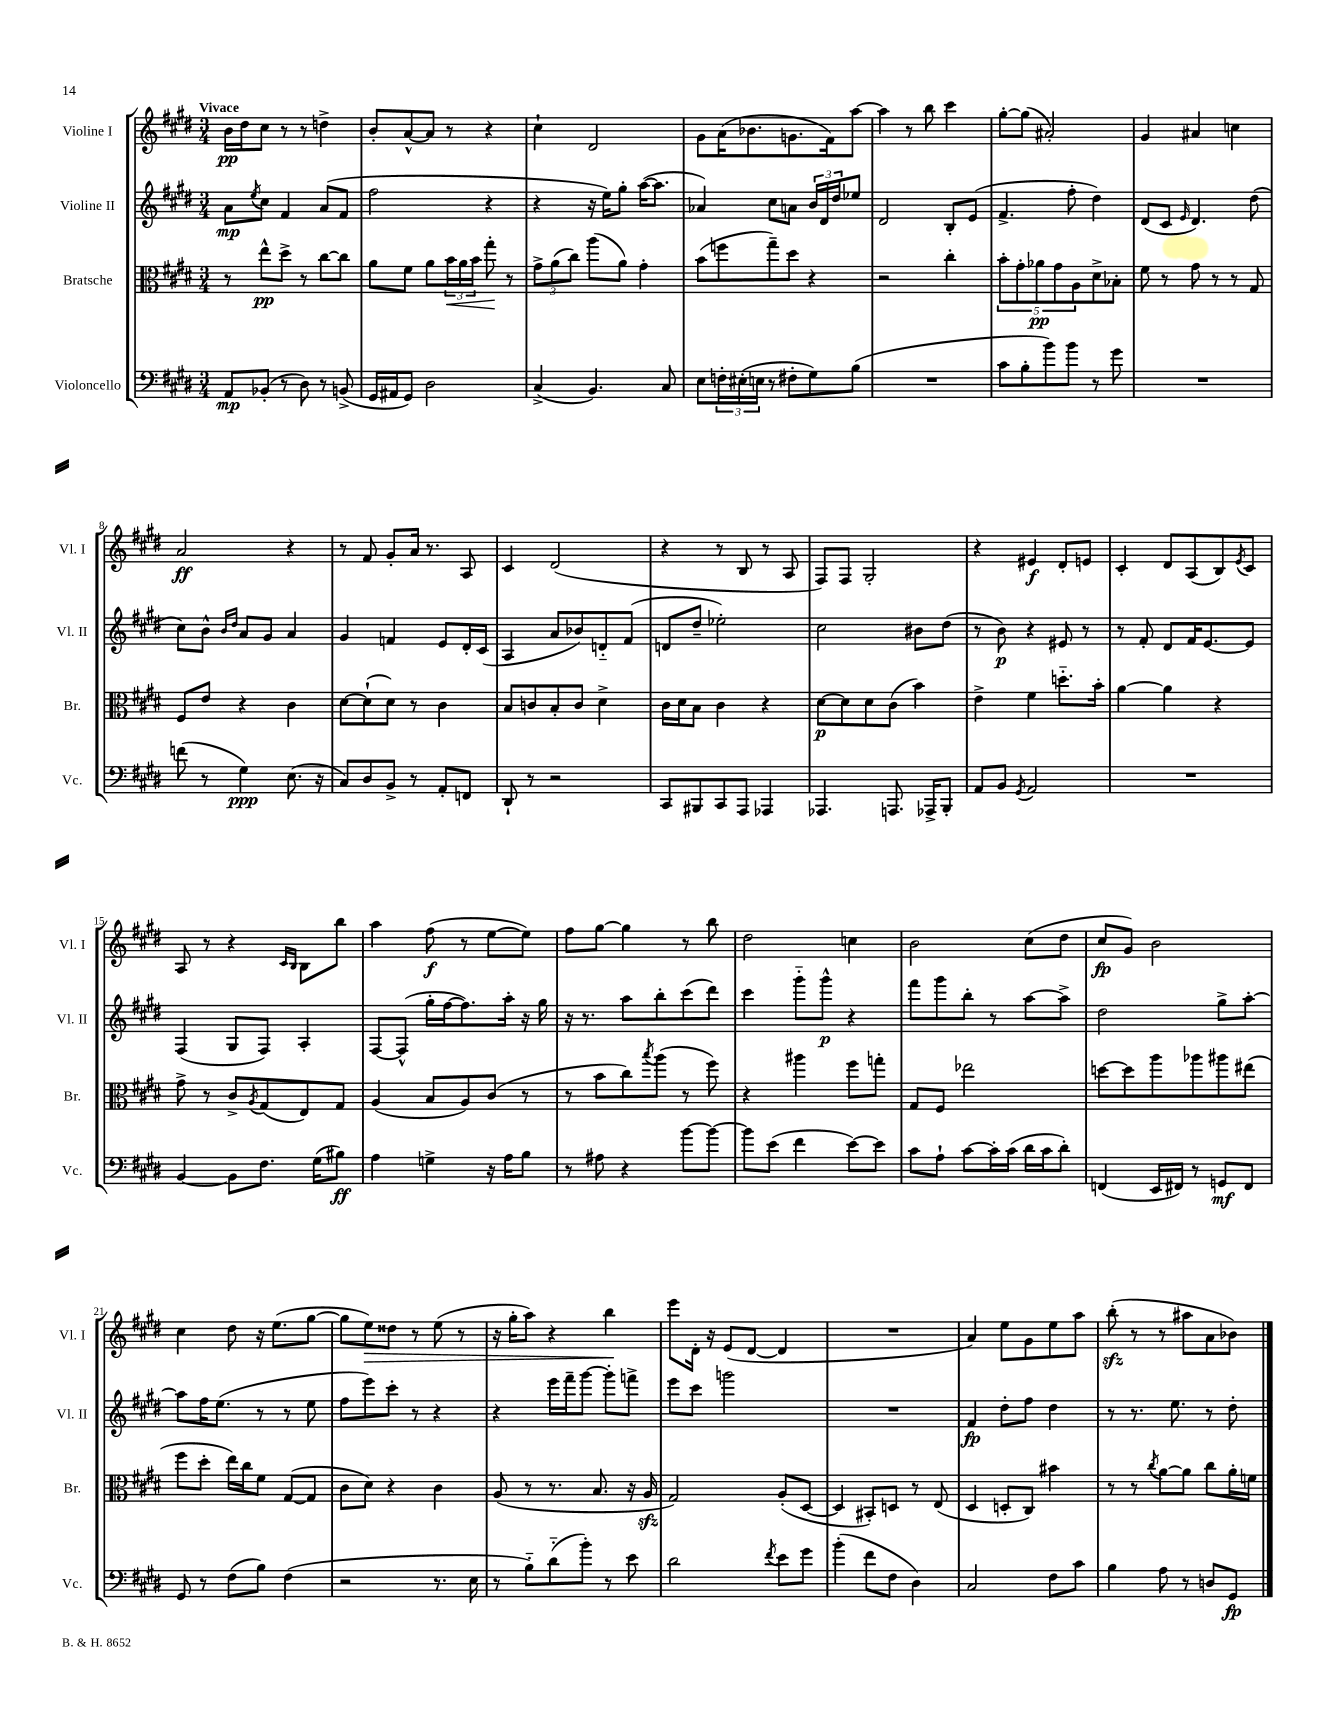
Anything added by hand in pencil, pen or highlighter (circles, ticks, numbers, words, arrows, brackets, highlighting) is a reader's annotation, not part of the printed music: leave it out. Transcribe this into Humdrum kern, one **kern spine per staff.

**kern	**dynam	**kern	**dynam	**kern	**dynam	**kern	**dynam
*part4	*part4	*part3	*part3	*part2	*part2	*part1	*part1
*staff4	*staff4	*staff3	*staff3	*staff2	*staff2	*staff1	*staff1
*I"Violoncello	*	*I"Bratsche	*	*I"Violine II	*	*I"Violine I	*
*I'Vc.	*	*I'Br.	*	*I'Vl. II	*	*I'Vl. I	*
*clefF4	*	*clefC3	*	*clefG2	*	*clefG2	*
*k[f#c#g#d#]	*	*k[f#c#g#d#]	*	*k[f#c#g#d#]	*	*k[f#c#g#d#]	*
*M3/4	*	*M3/4	*	*M3/4	*	*M3/4	*
=1	=1	=1	=1	=1	=1	=1	=1
!	!	!	!	!	!	!LO:TX:a:B:t=Vivace	!
8AA/L	mp	8r	.	8a\L	mp	16b\LL	pp
.	.	.	.	.	.	16dd#\J	.
.	.	.	.	8qee/	.	.	.
(8BB-X'/J	.	8ee^^\L	pp	8cc#\J	.	8cc#\J	.
8r	.	8dd#^\J	.	4f#/	.	8r	.
8D#\)	.	8r	.	.	.	8r	.
8r	.	[8cc#\L	.	(8a/L	.	4ddn^\	.
(8BBn^/	.	8cc#\J]	.	8f#/J	.	.	.
=2	=2	=2	=2	=2	=2	=2	=2
16GG#/LL	.	8a\L	.	2ff#\	.	8b'/L	.
16AA#X/J	.	.	.	.	.	.	.
8GG#/J)	.	8f#\J	.	.	.	[8a^^/	.
2D#\	.	8a\L	.	.	.	8a/J]	.
!	!	!	!LO:HP:b	!	!	!	!
.	.	24b\L	<	.	.	8r	.
.	.	24a\	.	.	.	.	.
.	.	24b\JJ	.	.	.	.	.
.	.	8gg#'\	.	4r	.	4r	.
.	.	8r	[	.	.	.	.
=3	=3	=3	=3	=3	=3	=3	=3
(4C#^/	.	12g#^\L	.	4r	.	4cc#`\	.
.	.	(12a\	.	.	.	.	.
.	.	12cc#\J)	.	.	.	.	.
4.BB/)	.	(8aa\L	.	16r	.	2d#/	.
.	.	.	.	16ee\KL)	.	.	.
.	.	8a\J)	.	8gg#'\J	.	.	.
.	.	4g#'\	.	([16aa\KL	.	.	.
.	.	.	.	8.aa\J]	.	.	.
8C#/	.	.	.	.	.	.	.
=4	=4	=4	=4	=4	=4	=4	=4
8E\L	.	(8b\L	.	4a-X/)	.	8g#\L	.
24Fn'\L	.	8ffn\	.	.	.	(16a\K	.
(24E#X'\	.	.	.	.	.	.	.
.	.	.	.	.	.	8.b-X\	.
24En\JJ	.	.	.	.	.	.	.
8r	.	8gg#~\)	.	8cc#\L	.	.	.
8F#X'\L	.	8dd#\J	.	8an\J	.	8.gn\	.
8G#\)	.	4r	.	24b/LL	.	.	.
.	.	.	.	24d#/	.	.	.
.	.	.	.	.	.	16f#\k)	.
.	.	.	.	24dd#/J	.	.	.
(8B\J	.	.	.	8ee-X/J	.	[8aa\J	.
=5	=5	=5	=5	=5	=5	=5	=5
2.r	.	2r	.	2d#/	.	4aa\]	.
.	.	.	.	.	.	8r	.
.	.	.	.	.	.	8bb\	.
.	.	4cc#'\	.	8B'/L	.	4ccc#\	.
.	.	.	.	(8e/J	.	.	.
=6	=6	=6	=6	=6	=6	=6	=6
8c#\L	.	10b'\L	.	4.f#^/	.	[8gg#'\L	.
.	.	10g#'\	.	.	.	.	.
8B'\	.	.	.	.	.	(8gg#\J]	.
.	.	10a-X\	pp	.	.	.	.
8b\)	.	.	.	.	.	2a#X'/)	.
.	.	10g#\	.	.	.	.	.
8b\J	.	.	.	8ff#'\	.	.	.
.	.	10A\	.	.	.	.	.
8r	.	8d#^\	.	4dd#\)	.	.	.
8g#\	.	8B-X'\J	.	.	.	.	.
=7	=7	=7	=7	=7	=7	=7	=7
2.r	.	8f#\	.	(8d#/L	.	4g#/	.
.	.	8r	.	8c#/J	.	.	.
.	.	.	.	16qqe/	.	.	.
.	.	8g#\	.	4.d#/)	.	4a#X/	.
.	.	8r	.	.	.	.	.
.	.	8r	.	.	.	4ccn\	.
.	.	8G#/	.	(8dd#\	.	.	.
!!LO:LB:g=z
=8	=8	=8	=8	=8	=8	=8	=8
(8fn\	.	8F#/L	.	8cc#\L)	.	2a/	ff
8r	.	8e/J	.	8b^^\J	.	.	.
.	.	.	.	16qqb/LL	.	.	.
.	.	.	.	16qqdd#/JJ	.	.	.
4G#\)	ppp	4r	.	8a/L	.	.	.
.	.	.	.	8g#/J	.	.	.
(8.E\	.	4c#\	.	4a/	.	4r	.
16r	.	.	.	.	.	.	.
=9	=9	=9	=9	=9	=9	=9	=9
8C#/L)	.	[8d#\L	.	4g#/	.	8r	.
8D#/	.	(8d#`\]	.	.	.	8f#/	.
8BB^/J	.	8d#\J)	.	4fn/	.	8g#'/L	.
8r	.	8r	.	.	.	16a/Jk	.
.	.	.	.	.	.	8.r	.
8AA'/L	.	4c#\	.	8e/L	.	.	.
8FFn/J	.	.	.	16d#'/L	.	8A/	.
.	.	.	.	(16c#/JJ	.	.	.
=10	=10	=10	=10	=10	=10	=10	=10
8DD#`/	.	8B/L	.	4A/	.	4c#/	.
8r	.	8cn/	.	.	.	.	.
2r	.	8B'/	.	8a/L	.	(2d#/	.
.	.	8c/J	.	8b-X/)	.	.	.
.	.	4d#^\	.	8dn/	.	.	.
.	.	.	.	(8f#/J	.	.	.
=11	=11	=11	=11	=11	=11	=11	=11
8CC#/L	.	16c#\LL	.	8dn/L	.	4r	.
.	.	16d#\J	.	.	.	.	.
8BBB#X/	.	8B\J	.	8dd#~/J	.	.	.
8CC#/	.	4c#\	.	2ee-X'\)	.	8r	.
8AAA/J	.	.	.	.	.	8B/	.
4AAA-X/	.	4r	.	.	.	8r	.
.	.	.	.	.	.	8A/	.
=12	=12	=12	=12	=12	=12	=12	=12
4.AAA-X/	.	[8d#\L	p	2cc#\	.	8F#/L)	.
.	.	8d#\]	.	.	.	8F#/J	.
.	.	8d#\	.	.	.	2G#'/	.
8.AAAn/	.	(8c#\J	.	.	.	.	.
.	.	4b\)	.	8b#X\L	.	.	.
16AAA-X^/KL	.	.	.	.	.	.	.
8BBB'/J	.	.	.	(8dd#\J	.	.	.
=13	=13	=13	=13	=13	=13	=13	=13
8AA/L	.	4e^\	.	8r	.	4r	.
8BB/J	.	.	.	8b\)	p	.	.
8qGG#/	.	.	.	.	.	.	.
2AA/	.	4f#\	.	4r	.	4e#X/	f
.	.	8.ddn\L	.	8e#X/	.	8d#'/L	.
.	.	.	.	8r	.	8en/J	.
.	.	16b'\Jk	.	.	.	.	.
=14	=14	=14	=14	=14	=14	=14	=14
2.r	.	[4a\	.	8r	.	4c#'/	.
.	.	.	.	8f#'/	.	.	.
.	.	4a\]	.	8d#/L	.	8d#/L	.
.	.	.	.	16f#/K	.	(8A/	.
.	.	.	.	[8.e/	.	.	.
.	.	4r	.	.	.	8B/)	.
.	.	.	.	.	.	8qe/	.
.	.	.	.	8e/J]	.	8c#/J	.
!!LO:LB:g=z
=15	=15	=15	=15	=15	=15	=15	=15
[4BB/	.	8g#^\	.	(4F#/	.	8A/	.
.	.	8r	.	.	.	8r	.
8BB\L]	.	8c#^/L	.	8G#/L	.	4r	.
.	.	8qA/	.	.	.	.	.
8.F#\J	.	(8G#/	.	8F#/J)	.	.	.
.	.	.	.	.	.	16qqc#/LL	.
.	.	.	.	.	.	16qqB/JJ	.
.	.	8E/)	.	4A'/	.	8B\L	.
(16G#\KL	.	.	.	.	.	.	.
8B#X\J)	ff	8G#/J	.	.	.	8bb\J	.
=16	=16	=16	=16	=16	=16	=16	=16
4A\	.	(4A/	.	[8F#/L	.	4aa\	.
.	.	.	.	(8F#^^/J]	.	.	.
4Gn^\	.	8B/L	.	16gg#'\LL	.	(8ff#\	f
.	.	.	.	[16ff#\J	.	.	.
.	.	8A/)	.	8.ff#\])	.	8r	.
16r	.	(8c#/J	.	.	.	[8ee\L	.
16A\KL	.	.	.	16aa'\Jk	.	.	.
8B\J	.	8r	.	16r	.	8ee\J])	.
.	.	.	.	16gg#\	.	.	.
=17	=17	=17	=17	=17	=17	=17	=17
8r	.	8r	.	16r	.	8ff#\L	.
.	.	.	.	8.r	.	.	.
8A#X\	.	8b\L	.	.	.	[8gg#\J	.
4r	.	8cc#\)	.	8aa\L	.	4gg#\]	.
.	.	8qbb/	.	.	.	.	.
.	.	(8aa\J	.	8bb'\	.	.	.
[8b\L	.	8r	.	(8ccc#\	.	8r	.
8b\J_	.	8ff#\)	.	8ddd#\J)	.	8bb\	.
=18	=18	=18	=18	=18	=18	=18	=18
8b\L]	.	4r	.	4ccc#\	.	2dd#\	.
(8e\J	.	.	.	.	.	.	.
4f#\	.	4aa#X\	.	8ggg#\L	.	.	.
.	.	.	.	8ggg#^^\J	p	.	.
[8e\L)	.	8ff#\L	.	4r	.	4ccn\	.
8e\J]	.	8ggn'\J	.	.	.	.	.
=19	=19	=19	=19	=19	=19	=19	=19
8c#\L	.	8G#/L	.	8fff#\L	.	2b\	.
8A`\J	.	8F#/J	.	8ggg#\	.	.	.
[8c#\L	.	2ee-X\	.	8bb'\J	.	.	.
16c#'\L]	.	.	.	8r	.	.	.
(16c#\JJ	.	.	.	.	.	.	.
16d#\LL	.	.	.	[8aa\L	.	(8cc#\L	.
16c#\J	.	.	.	.	.	.	.
8d#'\J)	.	.	.	8aa^\J]	.	8dd#\J	.
=20	=20	=20	=20	=20	=20	=20	=20
(4FFn/	.	[8ddn\L	.	2dd#\	.	8cc#/L	fp
.	.	8dd\]	.	.	.	8g#/J)	.
16EE/LL	.	8aa\	.	.	.	2b\	.
16FF#X/JJ)	.	.	.	.	.	.	.
8r	.	8aa-X\	.	.	.	.	.
8GGn/L	mf	8aa#X\	.	8gg#^\L	.	.	.
8FF#/J	.	(8ee#X\J	.	[8aa'\J	.	.	.
!!LO:LB:g=z
=21	=21	=21	=21	=21	=21	=21	=21
8GG#/	.	8ff#\L	.	8aa\L]	.	4cc#\	.
8r	.	8dd#'\J	.	16ff#\K	.	.	.
.	.	.	.	(8.ee\J	.	.	.
(8F#\L	.	16ee\LL)	.	.	.	8dd#\	.
.	.	16cc#\J	.	.	.	.	.
8B\J)	.	8f#\J	.	8r	.	16r	.
.	.	.	.	.	.	(8.ee\L	.
(4F#\	.	([8G#/L	.	8r	.	.	.
.	.	8G#/J]	.	8ee\	.	[8gg#\J	.
=22	=22	=22	=22	=22	=22	=22	=22
2r	.	8c#\L	.	8ff#\L	.	8gg#\L]	.
!	!	!	!	!	!	!	!LO:HP:b
.	.	8d#\J)	.	8eee\)	.	8ee\)	>
.	.	4r	.	8ccc#'\J	.	8dd##X\J	.
.	.	.	.	8r	.	8r	.
8.r	.	4c#\	.	4r	.	(8ee\	.
.	.	.	.	.	.	8r	.
16E\	.	.	.	.	.	.	.
=23	=23	=23	=23	=23	=23	=23	=23
8r	.	(8A/	.	4r	.	16r	.
.	.	.	.	.	.	16gg#'\KL	.
8B\L)	.	8r	.	.	.	8aa\J)	.
(8d#\	.	8.r	.	16eee\LL	.	4r	.
.	.	.	.	16fff#~\J	.	.	.
8b'\J)	.	.	.	[8ggg#\J	.	.	.
.	.	8.B/	.	.	.	.	.
8r	.	.	.	8ggg#'\L]	.	4bb\	.
8e\	.	16r	.	8fffn^\J	.	.	.
.	.	16Azz/	.	.	.	.	.
.	.	.	.	.	.	.	]
=24	=24	=24	=24	=24	=24	=24	=24
2d#\	.	2G#/)	.	8eee\L	.	8eee\L	.
.	.	.	.	8ccc#\J	.	16d#'\Jk	.
.	.	.	.	.	.	16r	.
.	.	.	.	2gggn\	.	(8e/L	.
.	.	.	.	.	.	[8d#/J	.
8qf#/	.	.	.	.	.	.	.
8e\L	.	(8A'/L	.	.	.	4d#/]	.
8g#\J	.	[8D#/J	.	.	.	.	.
=25	=25	=25	=25	=25	=25	=25	=25
(4b'\	.	4D#/]	.	2.r	.	2.r	.
8f#\L	.	8BB#X'/L)	.	.	.	.	.
8F#\J	.	8Dn/J	.	.	.	.	.
4D#\)	.	8r	.	.	.	.	.
.	.	(8E/	.	.	.	.	.
=26	=26	=26	=26	=26	=26	=26	=26
2C#/	.	4D#/	.	4f#/	fp	4a/)	.
.	.	8Dn'/L	.	8dd#'\L	.	8ee\L	.
.	.	8C#/J)	.	8ff#\J	.	8g#\	.
8F#\L	.	4b#X\	.	4dd#\	.	8ee\	.
8c#\J	.	.	.	.	.	8aa\J	.
=27	=27	=27	=27	=27	=27	=27	=27
4B\	.	8r	.	8r	.	(8bbzz'\	.
.	.	8r	.	8.r	.	8r	.
.	.	8qcc#/	.	.	.	.	.
8A\	.	[8a\L	.	.	.	8r	.
.	.	.	.	8.ee\	.	.	.
8r	.	8a\J]	.	.	.	8aa#X\L	.
8Dn/L	.	8cc#\L	.	8r	.	8a\	.
8GG#/J	fp	16a'\L	.	8dd#'\	.	8b-X\J)	.
.	.	16fn\JJ	.	.	.	.	.
==	==	==	==	==	==	==	==
*-	*-	*-	*-	*-	*-	*-	*-
